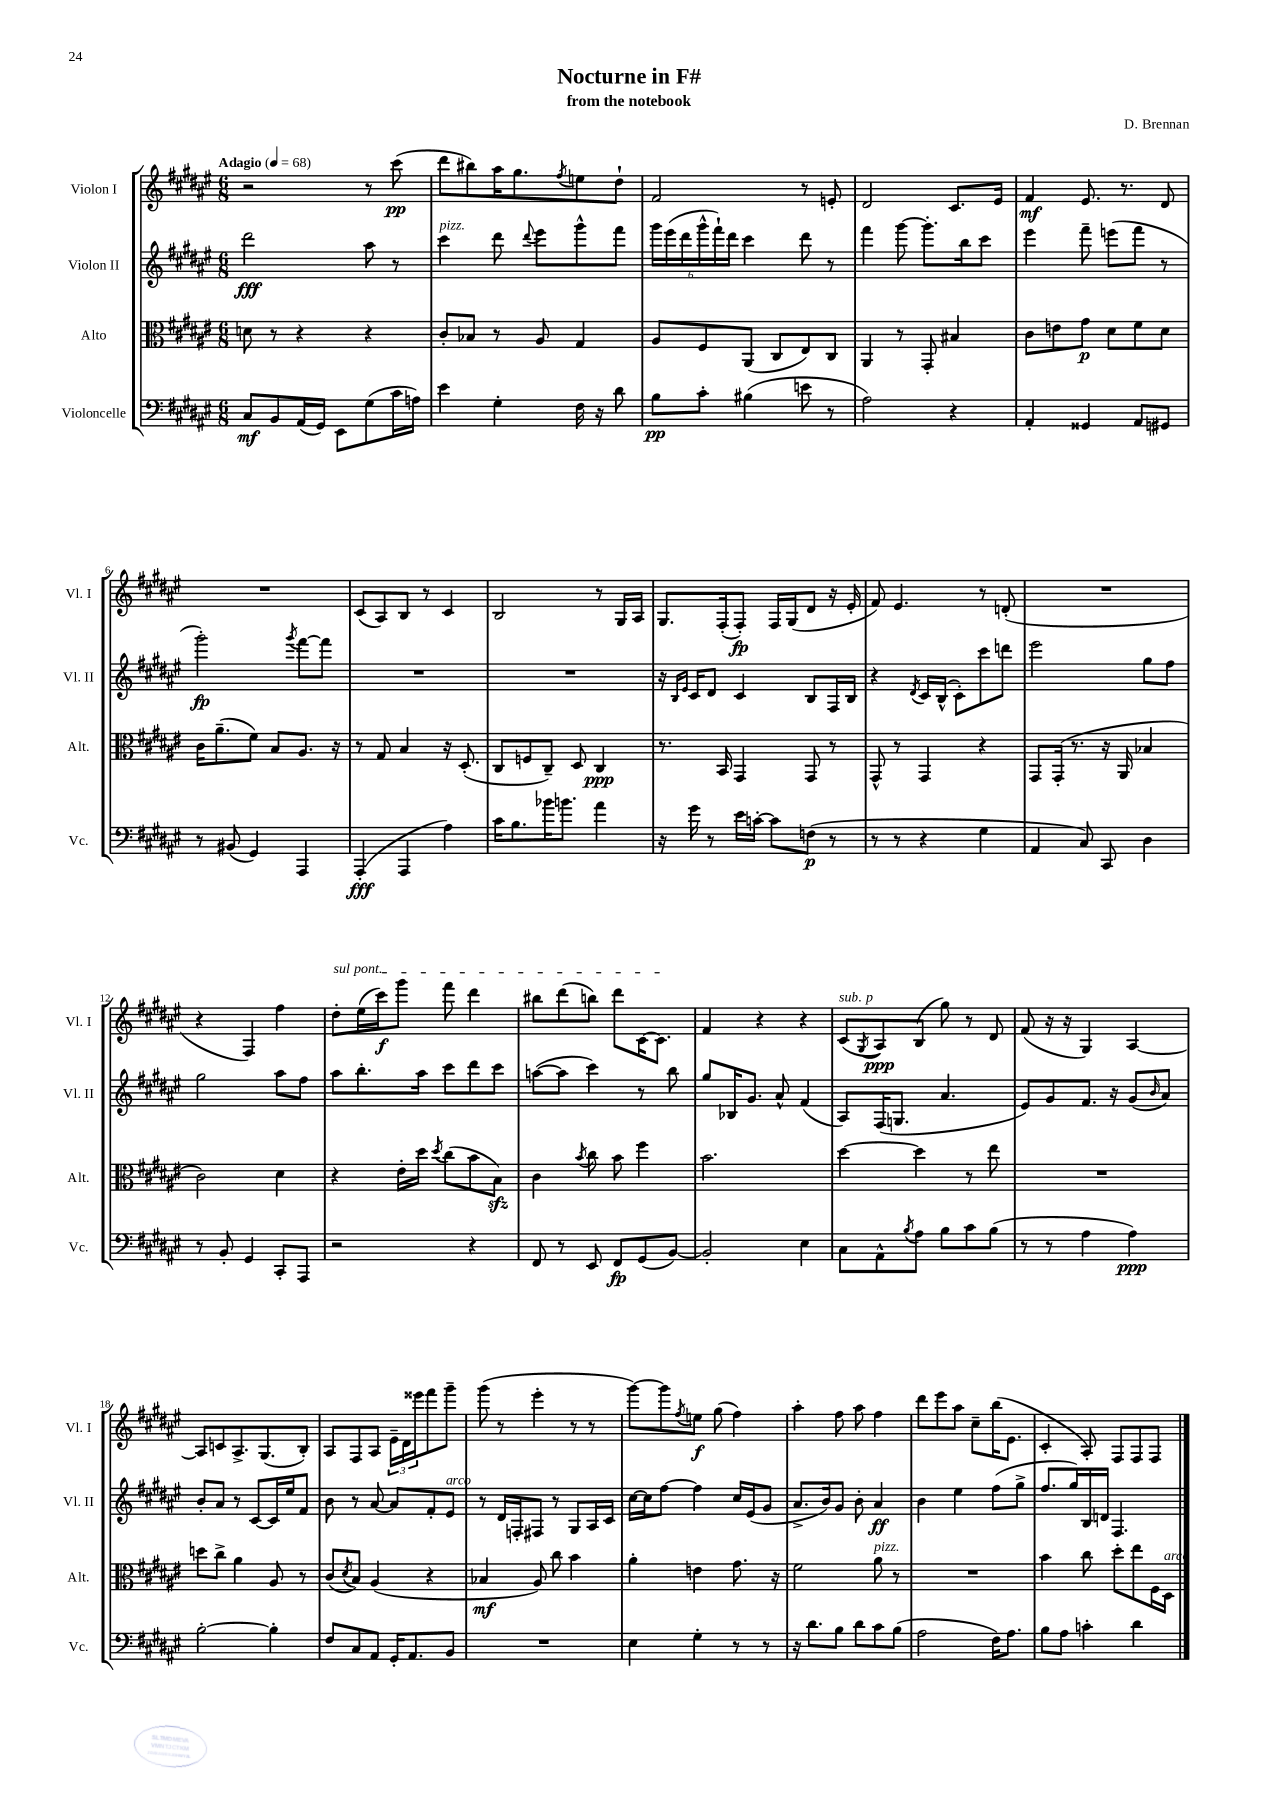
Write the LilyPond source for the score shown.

\header { title = "Nocturne in F#" composer = "D. Brennan" subtitle = "from the notebook" }
<<
\new StaffGroup <<
\new Staff = "s0" \with { instrumentName = "Violon I" shortInstrumentName = "Vl. I" } {
    \clef treble \key fis \major \numericTimeSignature \time 6/8 \tempo "Adagio" 4 = 68
    r2 r8 cis'''8\pp( |
    dis'''8 bis''8) ais''16 gis''8. \acciaccatura { fis''8 } e''8 dis''8-! |
    fis'2 r8 e'8-. |
    dis'2 cis'8. eis'16 |
    fis'4\mf eis'8. r8. dis'8 |
    R2. |
    cis'8( ais8) b8 r8 cis'4 |
    b2 r8 gis16 ais16 |
    gis8. fis16-.( fis8-.\fp) fis16 gis16( dis'8 r16 eis'16-. |
    fis'8) eis'4. r8 d'8-.( |
    R2. |
    r4 fis4) fis''4 |
    \once \override TextSpanner.bound-details.left.text = \markup { \italic "sul pont." } dis''8-.\startTextSpan eis''16( cis'''16\f) gis'''8 fis'''8 dis'''4 |
    bis''8 dis'''8( b''8) dis'''8 cis'16~ cis'8.\stopTextSpan |
    fis'4 r4 r4 |
    cis'8^\markup { \italic "sub. p" }( \acciaccatura { gis8 } ais8\ppp) b8( gis''8) r8 dis'8 |
    fis'8( r16 r16 gis4) ais4~ |
    ais8 c'8 ais8.-> gis8.( b8-.) |
    ais8 fis8 ais8 \tuplet 3/2 { eis'16-- dis'16 eisis'''16 } fis'''8 gis'''8-- |
    gis'''8( r8 eis'''4-. r8 r8 |
    gis'''8~) gis'''8 \acciaccatura { fis''8 } e''8\f gis''8( fis''4) |
    ais''4-. fis''8 ais''8 fis''4 |
    dis'''8 eis'''8 ais''8 cis''8-- b''16( eis'8. |
    cis'4-. ais8-.) fis8 fis8 fis8 \bar "|." |
}
\new Staff = "s1" \with { instrumentName = "Violon II" shortInstrumentName = "Vl. II" } {
    \clef treble \key fis \major \numericTimeSignature \time 6/8
    dis'''2\fff ais''8 r8 |
    cis'''4^\markup { \italic "pizz." } dis'''8 \appoggiatura { dis'''8 } eis'''8 gis'''8-^ fis'''8 |
    \tuplet 6/4 { gis'''16 eis'''16( dis'''16 gis'''16-^ fis'''16-!) dis'''16 } cis'''4 dis'''8 r8 |
    fis'''4 gis'''8~ gis'''8.-. b''16 cis'''8 |
    eis'''4 fis'''8-- e'''8( fis'''8 r8 |
    gis'''2-.\fp) \acciaccatura { gis'''8 } fis'''8~ fis'''8 |
    R2. |
    R2. |
    r16 \grace { b16 eis'16 } cis'16 dis'8 cis'4 b8 fis16 b16 |
    r4 \acciaccatura { dis'8 } cis'16 b16-^( cis'8-.) cis'''8 d'''8 |
    eis'''2 gis''8 fis''8 |
    gis''2 ais''8 fis''8 |
    ais''8 b''8.-. ais''16 cis'''8 dis'''8 cis'''8 |
    a''8~( a''8 cis'''4) r8 b''8 |
    gis''8 bes16 gis'8. ais'8-^ fis'4( |
    ais8) fis16( g8. ais'4. |
    eis'8) gis'8 fis'8. r16 gis'8( \grace { b'16 } ais'8) |
    b'8-. ais'8 r8 cis'8~ cis'16 eis''16 fis'8 |
    b'8 r8 ais'8~ ais'8 fis'8-. eis'8^\markup { \italic "arco" } |
    r8 dis'16 f16-. fis8 r8 gis8 ais16 cis'16 |
    cis''16~ cis''16 fis''8~ fis''4 cis''16 eis'16( gis'8 |
    ais'8.-> b'16) gis'8 b'8-. ais'4\ff |
    b'4 eis''4 fis''8( gis''8-> |
    fis''8. gis''16) b16 d'16 fis4. \bar "|." |
}
\new Staff = "s2" \with { instrumentName = "Alto" shortInstrumentName = "Alt." } {
    \clef alto \key fis \major \numericTimeSignature \time 6/8
    d'8 r8 r4 r4 |
    cis'8-. bes8 r8 ais8 gis4 |
    ais8 fis8 ais,8( cis8 eis8) cis8 |
    ais,4 r8 gis,8-. bis4 |
    cis'8 e'8 gis'8\p dis'8 fis'8 dis'8 |
    cis'16 ais'8.--( fis'8) b8 ais8. r16 |
    r8 gis8 b4 r16 dis8.-.( |
    cis8 f8 cis8--) dis8 cis4\ppp |
    r8. b,16 gis,4 gis,8 r8 |
    gis,8-^ r8 gis,4 r4 |
    gis,8 gis,16-.( r8. r16 ais,16 bes4 |
    cis'2) dis'4 |
    r4 eis'16-. dis''16 \acciaccatura { dis''8 } cis''8( b'8 b8\sfz) |
    cis'4 \acciaccatura { b'8 } cis''8 b'8 fis''4 |
    b'2. |
    dis''4~ dis''4 r8 eis''8 |
    R2. |
    d''8 cis''8-> ais'4 ais8 r8 |
    cis'8( \acciaccatura { dis'8 } b8) ais4( r4 |
    bes4\mf ais8) cis''8 b'4 |
    ais'4-. e'4 gis'8. r16 |
    fis'2 ais'8^\markup { \italic "pizz." } r8 |
    R2. |
    b'4 cis''8 dis''8-. eis''8 fis16 dis16^\markup { \italic "arco" } \bar "|." |
}
\new Staff = "s3" \with { instrumentName = "Violoncelle" shortInstrumentName = "Vc." } {
    \clef bass \key fis \major \numericTimeSignature \time 6/8
    cis8\mf b,8 ais,16( gis,16) eis,8 gis8( cis'16 a16) |
    eis'4 gis4-. fis16 r16 dis'8 |
    b8\pp cis'8-. bis4( e'8 r8 |
    ais2) r4 |
    ais,4-. gisis,4 ais,8 gis,8 |
    r8 bis,8( gis,4) ais,,4 |
    ais,,4-.\fff( ais,,4 ais4) |
    cis'16 b8. bes'16 b'8. ais'4 |
    r16 gis'16 r8 eis'16 c'16~-. c'8 f8\p( r8 |
    r8 r8 r4 gis4 |
    ais,4 cis8) cis,8 dis4 |
    r8 b,8-. gis,4 cis,8-. ais,,8 |
    r2 r4 |
    fis,8 r8 eis,8 fis,8\fp gis,8( b,8~) |
    b,2-. eis4 |
    cis8 ais,8-^ \acciaccatura { b8 } ais8 b8 cis'8 b8( |
    r8 r8 ais4 ais4\ppp) |
    b2~-. b4-. |
    fis8 cis8 ais,8 gis,16-. ais,8. b,8 |
    R2. |
    eis4 gis4-. r8 r8 |
    r16 dis'8. b8 dis'8 cis'8 b8( |
    ais2 fis16) ais8. |
    b8 ais8 c'4-. dis'4 \bar "|." |
}
>>
>>
